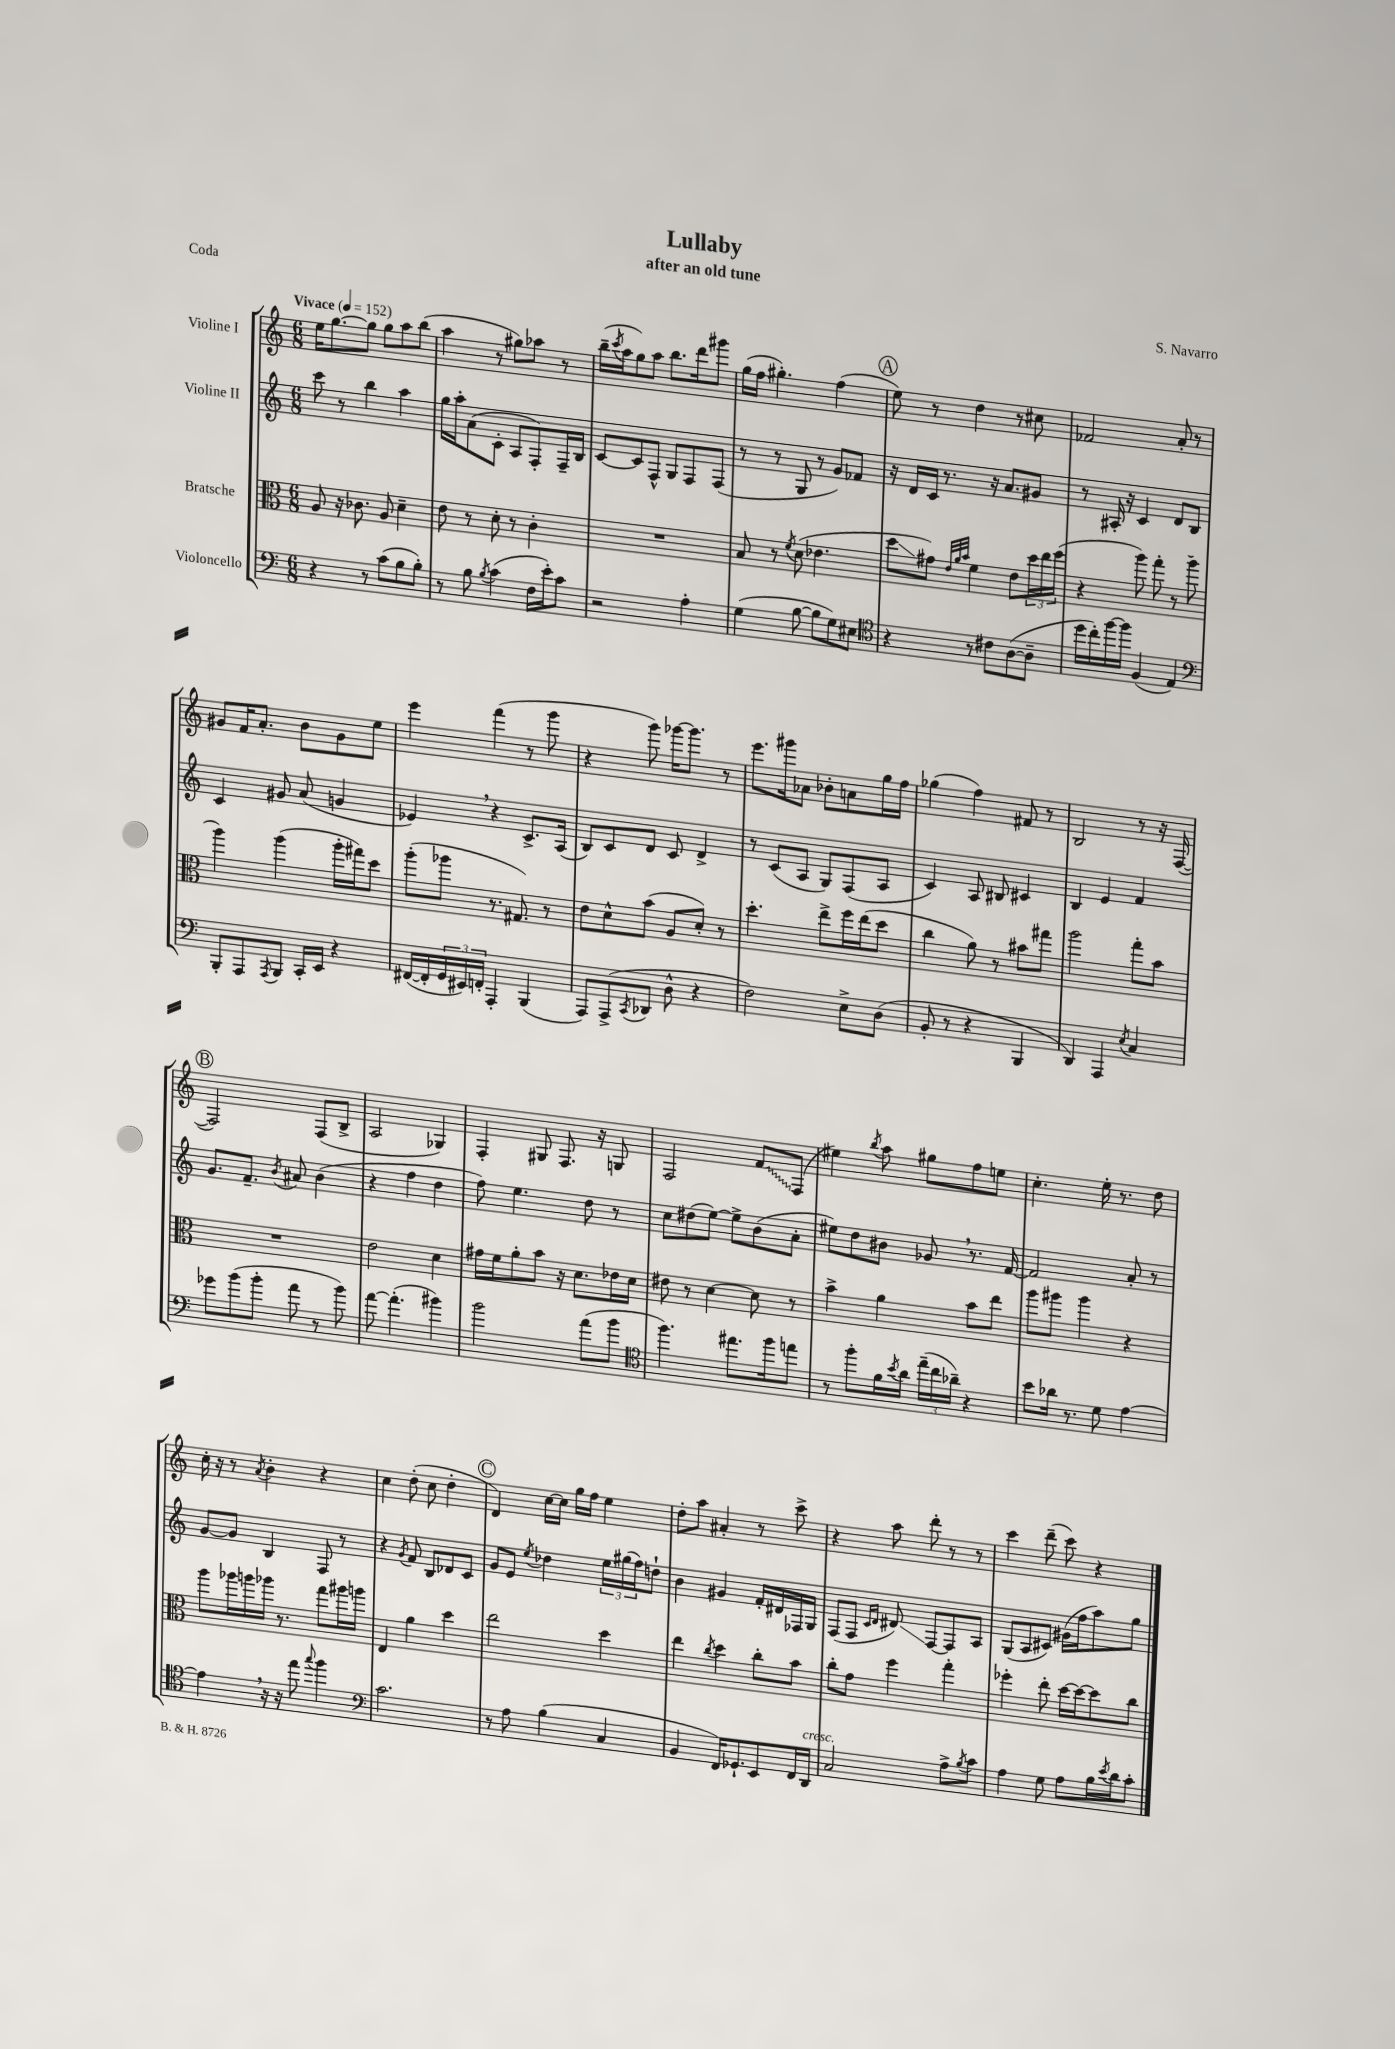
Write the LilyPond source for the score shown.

\header { title = "Lullaby" composer = "S. Navarro" subtitle = "after an old tune" piece = "Coda" }
<<
\new StaffGroup <<
\new Staff = "s0" \with { instrumentName = "Violine I" } {
    \clef treble \key c \major \numericTimeSignature \time 6/8 \tempo "Vivace" 4 = 152
    e''16 g''8.~ g''8 g''8 a''8 b''8( |
    a''4 r8 gis''8) aes''8 r8 |
    b''16--( \acciaccatura { c'''8 } a''16 g''8) a''8 b''8. d'''16 gis'''8 |
    g''16( f''16 gis''4.-.) f''4( |
    \mark \markup { \circle "A" } e''8) r8 d''4 r8 cis''8 |
    fes'2 a'8-. r8 |
    gis'8 f'16 a'8.-. b'8 gis'8 e''8 |
    e'''4 f'''4( r8 g'''8 |
    r4 g'''8) ges'''16~ ges'''8. r8 |
    e'''8. gis'''16 aes'8 bes'8-. a'8 g''16 f''16 |
    ges''4( f''4) fis'8 r8 |
    b2 r8 r16 f16~( |
    \mark \markup { \circle "B" } f2) f8( b8-> |
    a2 ges4) |
    f4-. gis8 f8. r16 g8 |
    f2 \once \override Glissando.style = #'zigzag f'8\glissando f8( |
    eis''4) \acciaccatura { b''8 } a''8 gis''8 f''8 e''8 |
    c''4.-. e''16-. r8. d''8 |
    c''16-. r16 r8 \acciaccatura { a'8 } b'4-. r4 |
    c''4 d''8-.( c''8 d''4-. |
    \mark \markup { \circle "C" } d'4) c''16~ c''16 g''16 f''16 e''4 |
    d''8-. a''8 ais'4-. r8 c'''8-> |
    r4 a''8 d'''8-. r8 r8 |
    c'''4 d'''8--( c'''8) r4 \bar "|." |
}
\new Staff = "s1" \with { instrumentName = "Violine II" } {
    \clef treble \key c \major \numericTimeSignature \time 6/8
    c'''8 r8 b''4 a''4 |
    g''16 a''16-. a'8( c'8-. a8 f8-.) f16-- b16 |
    c'8~ c'8 f8-^ g8 f8 f8( |
    r8 r8 g8 r8 g'8) fes'8 |
    \mark \markup { \circle "A" } r16 d'16 c'16 r8. r16 a'8. gis'8 |
    r8 ais16-. r16 c'4 d'8 b8 |
    c'4 gis'8 a'8( g'4 |
    ees'4) \breathe r4 c'8.-> a16( |
    b8) c'8 d'8 c'8 d'4-> |
    r8 c'8( a8 g8) f8( a8 |
    c'4) a8 bis8 cis'4 |
    b4 e'4 f'4 |
    \mark \markup { \circle "B" } g'8. f'8.-- \acciaccatura { b'8 } ais'8 b'4( |
    r4 f''4 d''4 |
    f''8) e''4. d''8 r8 |
    c''8 dis''8( e''8~) e''8-> b'8( a'8-. |
    eis''8) d''8 bis'8 ges'8 \breathe r8. f'16~ |
    f'2 a'8-. r8 |
    g'8~ g'8 b4 f8 r8 |
    r4 \acciaccatura { g'8 } f'8 b8 des'8 c'8 |
    \mark \markup { \circle "C" } g'8 e'8 \acciaccatura { e''8 } des''4 \tuplet 3/2 { e''16 gis''16( f''16) } d''8-! |
    b'4 gis'4 f'16-. dis'16 fes16 g16 |
    f8( f8 \grace { c'16 d'16 } dis'8\glissando) f8~ f8 a8 |
    g8( a8 cis'8) gis'16( f''16 a''8) g''8 \bar "|." |
}
\new Staff = "s2" \with { instrumentName = "Bratsche" } {
    \clef alto \key c \major \numericTimeSignature \time 6/8
    a8 r16 ces'8. a8 d'4-- |
    e'8 r8 d'8-. r8 c'4-. |
    R2. |
    b8 r8 \acciaccatura { f'8 } d'8( ees'4. |
    \mark \markup { \circle "A" } d''8\glissando gis'8) \grace { e'32 a'32 b'32 } f'4 e'8 \tuplet 3/2 { d''16 e''16 f''16( } |
    r4 a''8) g''8-. r8 a''8( |
    a''4) a''4( a''16-. gis''16) d''8 |
    a''8-.( aes''8 r8. gis8.) r8 |
    e'8 d'8-^ b'8( a8 d'8-.) r8 |
    d''4.-. e''8-> f''16 e''16( d''8 |
    c''4 a'8) r8 bis'8 gis''8 |
    a''2 g''8-. b'8 |
    \mark \markup { \circle "B" } R2. |
    e'2 d'4 |
    gis'16 f'16 a'8-. b'8 r16 d'8. ees'16 d'16 |
    eis'8 r8 d'4~ d'8 r8 |
    b'4-> a'4 b'8 e''8 |
    a''8 ais''8 ais''4 r4 |
    a''8 aes''16 a''16 aes''16 r8. g''8 ais''16 a''16 |
    e4 a'4 d''4 |
    \mark \markup { \circle "C" } e''2 d''4 |
    e''4 \acciaccatura { c''8 } d''4 c''8-. b'8 |
    c''8-. g'8 f''4 g''4-. |
    fes''4-. e''8-. d''16~ d''16~ d''8 c''8 \bar "|." |
}
\new Staff = "s3" \with { instrumentName = "Violoncello" } {
    \clef bass \key c \major \numericTimeSignature \time 6/8
    r4 r8 c'8( b8 b8-.) |
    r8 b8 \acciaccatura { b8 } c'4( f16 e'16-.) c'8 |
    r2 a4-. |
    g4( b8~ b8 g8) eis8 |
    \mark \markup { \circle "A" } \clef tenor r4 r8 cis'8 a8~( a8-- |
    d''16 c''16-.) f''16~ f''16 f4( e4) |
    \clef bass b,,8-. a,,8 \acciaccatura { a,,8 } b,,8 c,16-. e,16 r4 |
    fis,16~( fis,16-. \tuplet 3/2 { g,16 eis,16) f,16-. } a,,4-. b,,4( |
    a,,8) a,,8->( \acciaccatura { c,8 } des,8 d8-^ r4 |
    f2) e8-> d8( |
    b,8-. r8 r4 b,,4 |
    d,4) a,,4 \acciaccatura { e8 } c4 |
    \mark \markup { \circle "B" } ges'8 b'8( b'8-. a'8 r8 b'8) |
    a'8~ a'4.-.( bis'4) |
    b'2 a'8( b'8 |
    \clef tenor f''4.) eis''8. f''16 e''8 |
    r8 f''8-. f'16 \acciaccatura { b'8 } a'16 \tuplet 3/2 { e''16--( c''16 aes'16--) } r4 |
    b'8 aes'16 r8. d'8 e'4~ |
    e'4 \breathe r16 r16 e''8 \appoggiatura { g''8 } f''4 |
    \clef bass c'2. |
    \mark \markup { \circle "C" } r8 a8 b4( c4 |
    b,4 f,16) ges,8.-! e,8 f,16 d,16^\markup { \italic "cresc." } |
    c2 a8-> \acciaccatura { b8 } c'8 |
    a4 g8 a8 b16 \acciaccatura { e'8 } d'16 c'8-. \bar "|." |
}
>>
>>
\layout { \context { \Score \remove "Bar_number_engraver" } }
